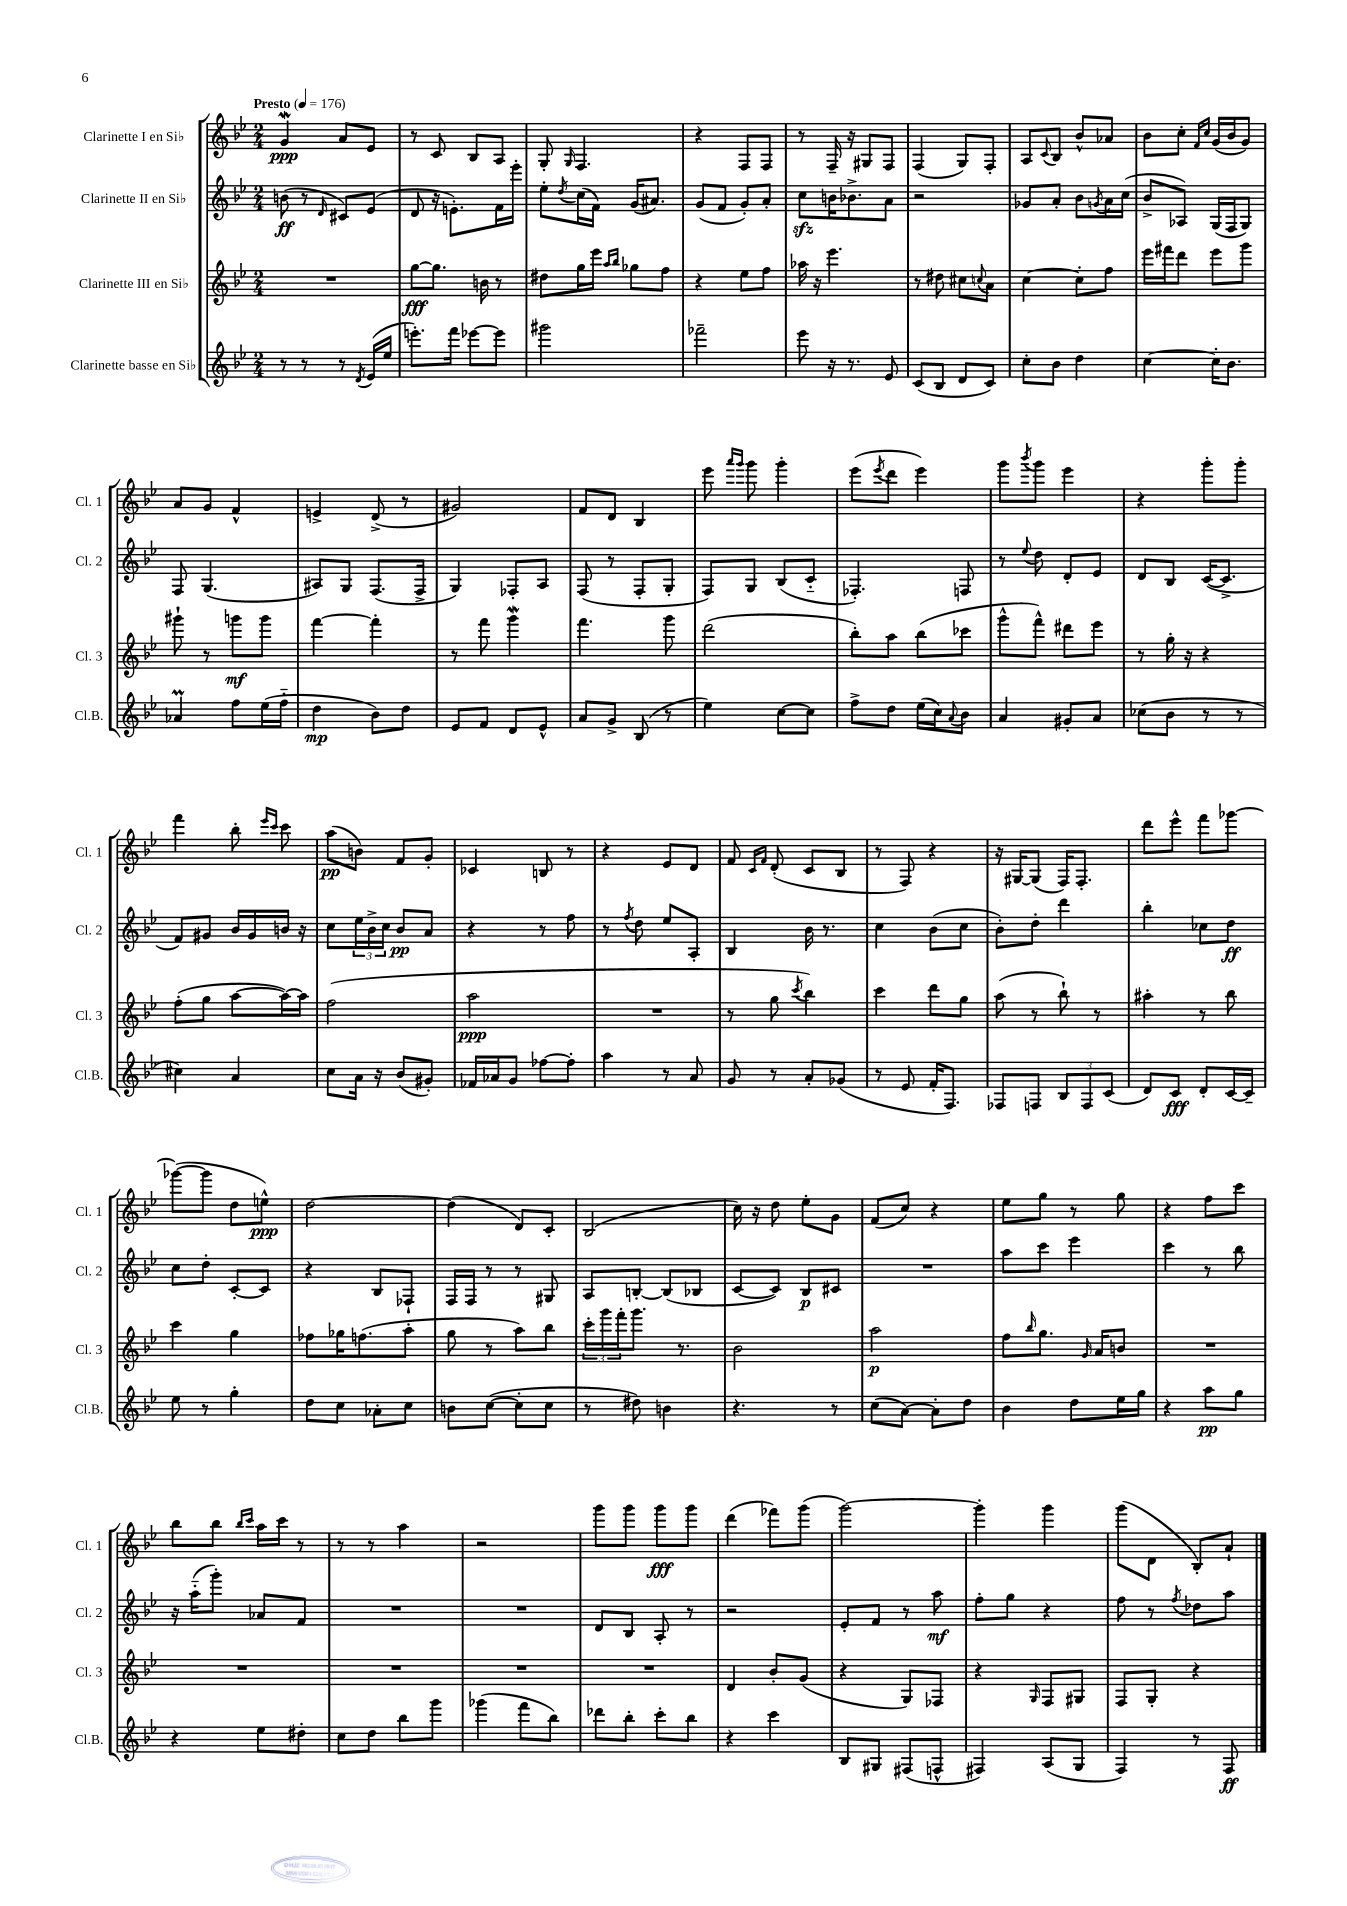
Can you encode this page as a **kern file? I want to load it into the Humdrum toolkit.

**kern	**dynam	**kern	**dynam	**kern	**dynam	**kern	**dynam
*part4	*part4	*part3	*part3	*part2	*part2	*part1	*part1
*staff4	*staff4	*staff3	*staff3	*staff2	*staff2	*staff1	*staff1
*I"Clarinette basse en Si♭	*	*I"Clarinette III en Si♭	*	*I"Clarinette II en Si♭	*	*I"Clarinette I en Si♭	*
*I'Cl.B.	*	*I'Cl. 3	*	*I'Cl. 2	*	*I'Cl. 1	*
*clefG2	*	*clefG2	*	*clefG2	*	*clefG2	*
*k[b-e-]	*	*k[b-e-]	*	*k[b-e-]	*	*k[b-e-]	*
*M2/4	*	*M2/4	*	*M2/4	*	*M2/4	*
*MM176	*	*MM176	*	*MM176	*	*MM176	*
=1	=1	=1	=1	=1	=1	=1	=1
!	!	!	!	!	!	!LO:TX:a:B:t=Presto	!
8r	.	2r	.	(8bn\	ff	4gW/	ppp
8r	.	.	.	8r	.	.	.
.	.	.	.	16qqd/	.	.	.
8r	.	.	.	8c#X/L)	.	8a/L	.
8qd/	.	.	.	.	.	.	.
(16e-/LL	.	.	.	(8e-/J	.	8e-/J	.
16ee-/JJ	.	.	.	.	.	.	.
=2	=2	=2	=2	=2	=2	=2	=2
8.eeen'\L)	.	[8gg\L	fff	8d/	.	8r	.
.	.	8.gg\J]	.	16r	.	8c/	.
16fff\Jk	.	.	.	8.en'\L)	.	.	.
[8eee-X\L	.	.	.	.	.	8B-/L	.
.	.	16bn\	.	.	.	.	.
8eee-\J]	.	8r	.	16f\L	.	8A/J	.
.	.	.	.	16eee-'\JJ	.	.	.
=3	=3	=3	=3	=3	=3	=3	=3
2ggg#X\	.	8dd#X\L	.	8ee-'\L	.	8G'/	.
.	.	.	.	8qdd/	.	16qqG/	.
.	.	16gg\L	.	(16cc\L	.	4.F/	.
.	.	16eee-\JJ	.	16f\JJ)	.	.	.
.	.	16qqaa/LL	.	.	.	.	.
.	.	16qqbb-/JJ	.	.	.	.	.
.	.	8gg-X\L	.	(16g/KL	.	.	.
.	.	.	.	8.a#X/J)	.	.	.
.	.	8ff\J	.	.	.	.	.
=4	=4	=4	=4	=4	=4	=4	=4
2fff-X~\	.	4r	.	(8g/L	.	4r	.
.	.	.	.	8f/J	.	.	.
.	.	8ee-\L	.	8g'/L)	.	8F/L	.
.	.	8ff\J	.	8a'/J	.	8F/J	.
=5	=5	=5	=5	=5	=5	=5	=5
8eee-\	.	16aa-X\	.	8cczz\L	.	8r	.
.	.	16r	.	.	.	.	.
16r	.	4.eee-\	.	16bn\K	.	16F~/	.
8.r	.	.	.	8.b-X^\	.	16r	.
.	.	.	.	.	.	8G#X/L	.
8e-/	.	.	.	8a\J	.	8F/J	.
=6	=6	=6	=6	=6	=6	=6	=6
(8c/L	.	8r	.	2r	.	(4F/	.
8B-/J	.	8dd#X\	.	.	.	.	.
8d/L	.	8cc#X\L	.	.	.	8G/L)	.
.	.	8qqccn/	.	.	.	.	.
8c/J)	.	8a\J	.	.	.	8F'/J	.
=7	=7	=7	=7	=7	=7	=7	=7
8cc'\L	.	[4cc\	.	8g-X/L	.	8A/L	.
.	.	.	.	.	.	8qqc/	.
8b-\J	.	.	.	8a'/J	.	8B-/J	.
4dd\	.	8cc'\L]	.	8b-\L	.	8b-^^/L	.
.	.	.	.	8qgn/	.	.	.
.	.	8ff\J	.	16a\L	.	8a-X/J	.
.	.	.	.	(16cc\JJ	.	.	.
=8	=8	=8	=8	=8	=8	=8	=8
[4cc\	.	16eee-\LL	.	8b-^/L	.	8b-\L	.
.	.	16fff#X\J	.	.	.	.	.
.	.	8ddd\J	.	8A-X/J)	.	8cc'\J	.
.	.	.	.	.	.	16qqf/LL	.
.	.	.	.	.	.	16qqcc/JJ	.
16cc'\KL]	.	8eee-\L	.	(16G/LL	.	(16g/LL	.
8.b-\J	.	.	.	16F/J	.	16b-/J	.
.	.	8ggg\J	.	8G/J)	.	8g/J)	.
!!LO:LB:g=z
=9	=9	=9	=9	=9	=9	=9	=9
4a-XM/	.	8ggg#X`\	.	8F/	.	8a/L	.
.	.	8r	.	(4.G/	.	8g/J	.
8ff\L	.	8gggn\L	mf	.	.	4f^^/	.
(16ee-\L	.	8ggg\J	.	.	.	.	.
16ff\JJ	.	.	.	.	.	.	.
=10	=10	=10	=10	=10	=10	=10	=10
4dd\	mp	[4fff\	.	8A#X/L)	.	4en^/	.
.	.	.	.	8G/J	.	.	.
8b-\L)	.	4fff'\]	.	(8.F/L	.	(8d^/	.
8dd\J	.	.	.	.	.	8r	.
.	.	.	.	16F^/Jk	.	.	.
=11	=11	=11	=11	=11	=11	=11	=11
8e-/L	.	8r	.	4G/)	.	2g#X/)	.
8f/J	.	8fff\	.	.	.	.	.
8d/L	.	4gggW\	.	8F-X'/L	.	.	.
8e-^^/J	.	.	.	8A/J	.	.	.
=12	=12	=12	=12	=12	=12	=12	=12
8a/L	.	4.fff\	.	(8F/	.	8f/L	.
8g^/J	.	.	.	8r	.	8d/J	.
(8B-/	.	.	.	8F'/L	.	4B-/	.
8r	.	8ggg\	.	8G'/J	.	.	.
=13	=13	=13	=13	=13	=13	=13	=13
4ee-\)	.	(2ddd\	.	8F/L)	.	8eee-\	.
.	.	.	.	.	.	16qqaaa/LL	.
.	.	.	.	.	.	16qqggg/JJ	.
.	.	.	.	8G/J	.	8ggg\	.
[8cc\L	.	.	.	(8B-/L	.	4ggg'\	.
8cc\J]	.	.	.	8c/J	.	.	.
=14	=14	=14	=14	=14	=14	=14	=14
8ff^\L	.	8bb-'\L)	.	4.F-X'/)	.	(8eee-\L	.
.	.	.	.	.	.	8qeee-/	.
8dd\J	.	8aa\J	.	.	.	8ddd\J	.
(16ee-\LL	.	(8bb-\L	.	.	.	4eee-\)	.
16cc\J)	.	.	.	.	.	.	.
8qqa/	.	.	.	.	.	.	.
8b-\J	.	8ccc-X\J	.	8Fn/	.	.	.
=15	=15	=15	=15	=15	=15	=15	=15
4a/	.	8ggg^^\L	.	8r	.	8ggg\L	.
.	.	.	.	8qqee-/	.	8qbbb-/	.
.	.	8fff^^\J)	.	8dd\	.	8ggg\J	.
8g#X'/L	.	8ddd#X\L	.	8d'/L	.	4eee-\	.
8a/J	.	8eee-\J	.	8e-/J	.	.	.
=16	=16	=16	=16	=16	=16	=16	=16
(8cc-X\L	.	8r	.	8d/L	.	4r	.
8b-\J	.	16gg'\	.	8B-/J	.	.	.
.	.	16r	.	.	.	.	.
8r	.	4r	.	([16c/KL	.	8ggg'\L	.
.	.	.	.	8.c^/J]	.	.	.
8r	.	.	.	.	.	8ggg'\J	.
!!LO:LB:g=z
=17	=17	=17	=17	=17	=17	=17	=17
4cc#X\)	.	(8ff'\L	.	8f/L)	.	4fff\	.
.	.	8gg\J	.	8g#X/J	.	.	.
4a/	.	[8aa\L	.	16b-/LL	.	8bb-'\	.
.	.	.	.	16g#/	.	.	.
.	.	.	.	.	.	16qqeee-/LL	.
.	.	.	.	.	.	16qqccc/JJ	.
.	.	16aa\L_)	.	16bn/JJ	.	8ccc\	.
.	.	16aa\JJ]	.	16r	.	.	.
=18	=18	=18	=18	=18	=18	=18	=18
8cc\L	.	(2ff\	.	8cc\L	.	(8aa\L	pp
16a\Jk	.	.	.	24ee-\L	.	8bn\J)	.
.	.	.	.	24b-^\	.	.	.
16r	.	.	.	.	.	.	.
.	.	.	.	24cc\JJ	.	.	.
(8b-/L	.	.	.	8b-/L	pp	8f/L	.
8g#X'/J)	.	.	.	8a/J	.	8g'/J	.
=19	=19	=19	=19	=19	=19	=19	=19
16f-X/LL	.	2aa\	ppp	4r	.	4c-X/	.
16a-X/J	.	.	.	.	.	.	.
8g/J	.	.	.	.	.	.	.
[8ff-X\L	.	.	.	8r	.	8Bn/	.
8ff-'\J]	.	.	.	8ff\	.	8r	.
=20	=20	=20	=20	=20	=20	=20	=20
4aa\	.	2r	.	8r	.	4r	.
.	.	.	.	8qff/	.	.	.
.	.	.	.	8dd\	.	.	.
8r	.	.	.	8ee-/L	.	8e-/L	.
8a/	.	.	.	8A'/J	.	8d/J	.
=21	=21	=21	=21	=21	=21	=21	=21
8g/	.	8r	.	4B-/	.	8f/	.
.	.	.	.	.	.	16qqc/LL	.
.	.	.	.	.	.	16qqf/JJ	.
8r	.	8gg\	.	.	.	(8d'/	.
.	.	8qccc/	.	.	.	.	.
8a'/L	.	4bb-\)	.	16b-\	.	8c/L	.
.	.	.	.	8.r	.	.	.
(8g-X/J	.	.	.	.	.	8B-/J	.
=22	=22	=22	=22	=22	=22	=22	=22
8r	.	4ccc\	.	4cc\	.	8r	.
8e-/	.	.	.	.	.	8F/)	.
16f'/KL	.	8ddd\L	.	(8b-\L	.	4r	.
8.F/J)	.	.	.	.	.	.	.
.	.	8gg\J	.	8cc\J	.	.	.
=23	=23	=23	=23	=23	=23	=23	=23
8F-X/L	.	(8aa\	.	8b-'\L)	.	16r	.
.	.	.	.	.	.	[16G#X/KL	.
8Fn/J	.	8r	.	8dd'\J	.	(8G#/J]	.
12B-/L	.	8bb-`\)	.	4ddd\	.	16F/KL)	.
.	.	.	.	.	.	8.F'/J	.
12F/	.	.	.	.	.	.	.
.	.	8r	.	.	.	.	.
(12c/J	.	.	.	.	.	.	.
=24	=24	=24	=24	=24	=24	=24	=24
8d/L)	.	4aa#X'\	.	4bb-'\	.	8ddd\L	.
8c/J	fff	.	.	.	.	8eee-^^\J	.
8d'/L	.	8r	.	8cc-X\L	.	8fff\L	.
[16c/L	.	8bb-\	.	8dd\J	ff	[8ggg-X\J	.
16c~/JJ]	.	.	.	.	.	.	.
!!LO:LB:g=z
=25	=25	=25	=25	=25	=25	=25	=25
8ee-\	.	4ccc\	.	8cc\L	.	(8ggg-X\L_	.
8r	.	.	.	8dd'\J	.	8ggg-\J]	.
4gg'\	.	4gg\	.	[8c'/L	.	8dd\L	.
.	.	.	.	8c/J]	.	8een^^\J)	ppp
=26	=26	=26	=26	=26	=26	=26	=26
8dd\L	.	8ff-X\L	.	4r	.	[2dd\	.
8cc\J	.	16gg-X\K	.	.	.	.	.
.	.	(8.ffn\	.	.	.	.	.
8a-X'\L	.	.	.	8B-/L	.	.	.
8cc\J	.	8aa'\J	.	8F-X`/J	.	.	.
=27	=27	=27	=27	=27	=27	=27	=27
8bn\L	.	8gg\	.	16F/LL	.	(4dd\]	.
.	.	.	.	16F/JJ	.	.	.
([8cc\J	.	8r	.	8r	.	.	.
8cc'\L]	.	8aa\L)	.	8r	.	8d/L)	.
8cc\J	.	8bb-\J	.	8G#X/	.	8c'/J	.
=28	=28	=28	=28	=28	=28	=28	=28
8r	.	24ccc'\LL	.	8A/L	.	(2B-/	.
.	.	24ggg\	.	.	.	.	.
.	.	24fff'\J	.	.	.	.	.
8dd#X\)	.	8.ggg\J	.	[8Bn'/J	.	.	.
4bn\	.	.	.	(8B/L]	.	.	.
.	.	8.r	.	.	.	.	.
.	.	.	.	8B-X/J	.	.	.
=29	=29	=29	=29	=29	=29	=29	=29
4.r	.	2b-\	.	[8c/L	.	16cc\)	.
.	.	.	.	.	.	16r	.
.	.	.	.	8c/J])	.	8dd\	.
.	.	.	.	8B-/L	p	8ee-'\L	.
8r	.	.	.	8c#X/J	.	8g\J	.
=30	=30	=30	=30	=30	=30	=30	=30
(8cc\L	.	2aa\	p	2r	.	(8f/L	.
[8a\J)	.	.	.	.	.	8cc/J)	.
8a'\L]	.	.	.	.	.	4r	.
8dd\J	.	.	.	.	.	.	.
=31	=31	=31	=31	=31	=31	=31	=31
4b-\	.	8ff\L	.	8aa\L	.	8ee-\L	.
.	.	16qqbb-/	.	.	.	.	.
.	.	8.gg\J	.	8ccc\J	.	8gg\J	.
8dd\L	.	.	.	4eee-\	.	8r	.
.	.	16qqg/	.	.	.	.	.
.	.	16a/KL	.	.	.	.	.
16ee-\L	.	8bn/J	.	.	.	8gg\	.
16gg\JJ	.	.	.	.	.	.	.
=32	=32	=32	=32	=32	=32	=32	=32
4r	.	2r	.	4ccc\	.	4r	.
8aa\L	pp	.	.	8r	.	8ff\L	.
8gg\J	.	.	.	8bb-\	.	8ccc\J	.
!!LO:LB:g=z
=33	=33	=33	=33	=33	=33	=33	=33
4r	.	2r	.	16r	.	8bb-\L	.
.	.	.	.	(16aa\KL	.	.	.
.	.	.	.	8ggg'\J)	.	8bb-\J	.
.	.	.	.	.	.	16qqbb-/LL	.
.	.	.	.	.	.	16qqccc/JJ	.
8ee-\L	.	.	.	8a-X/L	.	16aa\LL	.
.	.	.	.	.	.	16ccc\JJ	.
8dd#X'\J	.	.	.	8f/J	.	8r	.
=34	=34	=34	=34	=34	=34	=34	=34
8cc\L	.	2r	.	2r	.	8r	.
8dd\J	.	.	.	.	.	8r	.
8bb-\L	.	.	.	.	.	4aa\	.
8ggg\J	.	.	.	.	.	.	.
=35	=35	=35	=35	=35	=35	=35	=35
(4ggg-X\	.	2r	.	2r	.	2r	.
8fff\L	.	.	.	.	.	.	.
8bb-\J)	.	.	.	.	.	.	.
=36	=36	=36	=36	=36	=36	=36	=36
8ddd-X\L	.	2r	.	8d/L	.	8ggg\L	.
8bb-'\J	.	.	.	8B-/J	.	8ggg\J	.
8ccc'\L	.	.	.	8A'/	.	8ggg\L	fff
8bb-\J	.	.	.	8r	.	8ggg\J	.
=37	=37	=37	=37	=37	=37	=37	=37
4r	.	4d/	.	2r	.	(4ddd\	.
4ccc\	.	8b-'/L	.	.	.	8fff-X\L)	.
.	.	(8g/J	.	.	.	(8ggg\J	.
=38	=38	=38	=38	=38	=38	=38	=38
8B-/L	.	4r	.	8e-'/L	.	[2ggg\)	.
8G#X/J	.	.	.	8f/J	.	.	.
(8F#X/L	.	8G/L)	.	8r	.	.	.
8Fn^^/J	.	8F-X/J	.	8aa\	mf	.	.
=39	=39	=39	=39	=39	=39	=39	=39
4F#X/)	.	4r	.	8ff'\L	.	4ggg'\]	.
.	.	.	.	8gg\J	.	.	.
.	.	16qqG/	.	.	.	.	.
(8A/L	.	8F/L	.	4r	.	4ggg\	.
8G/J	.	8G#X/J	.	.	.	.	.
=40	=40	=40	=40	=40	=40	=40	=40
4F/)	.	8F/L	.	8ff\	.	(8ggg\L	.
.	.	8G'/J	.	8r	.	8d\J	.
.	.	.	.	8qff/	.	.	.
8r	.	4r	.	8dd-X\L	.	8B-'/L)	.
8F/	ff	.	.	8aa\J	.	8a`/J	.
==	==	==	==	==	==	==	==
*-	*-	*-	*-	*-	*-	*-	*-
